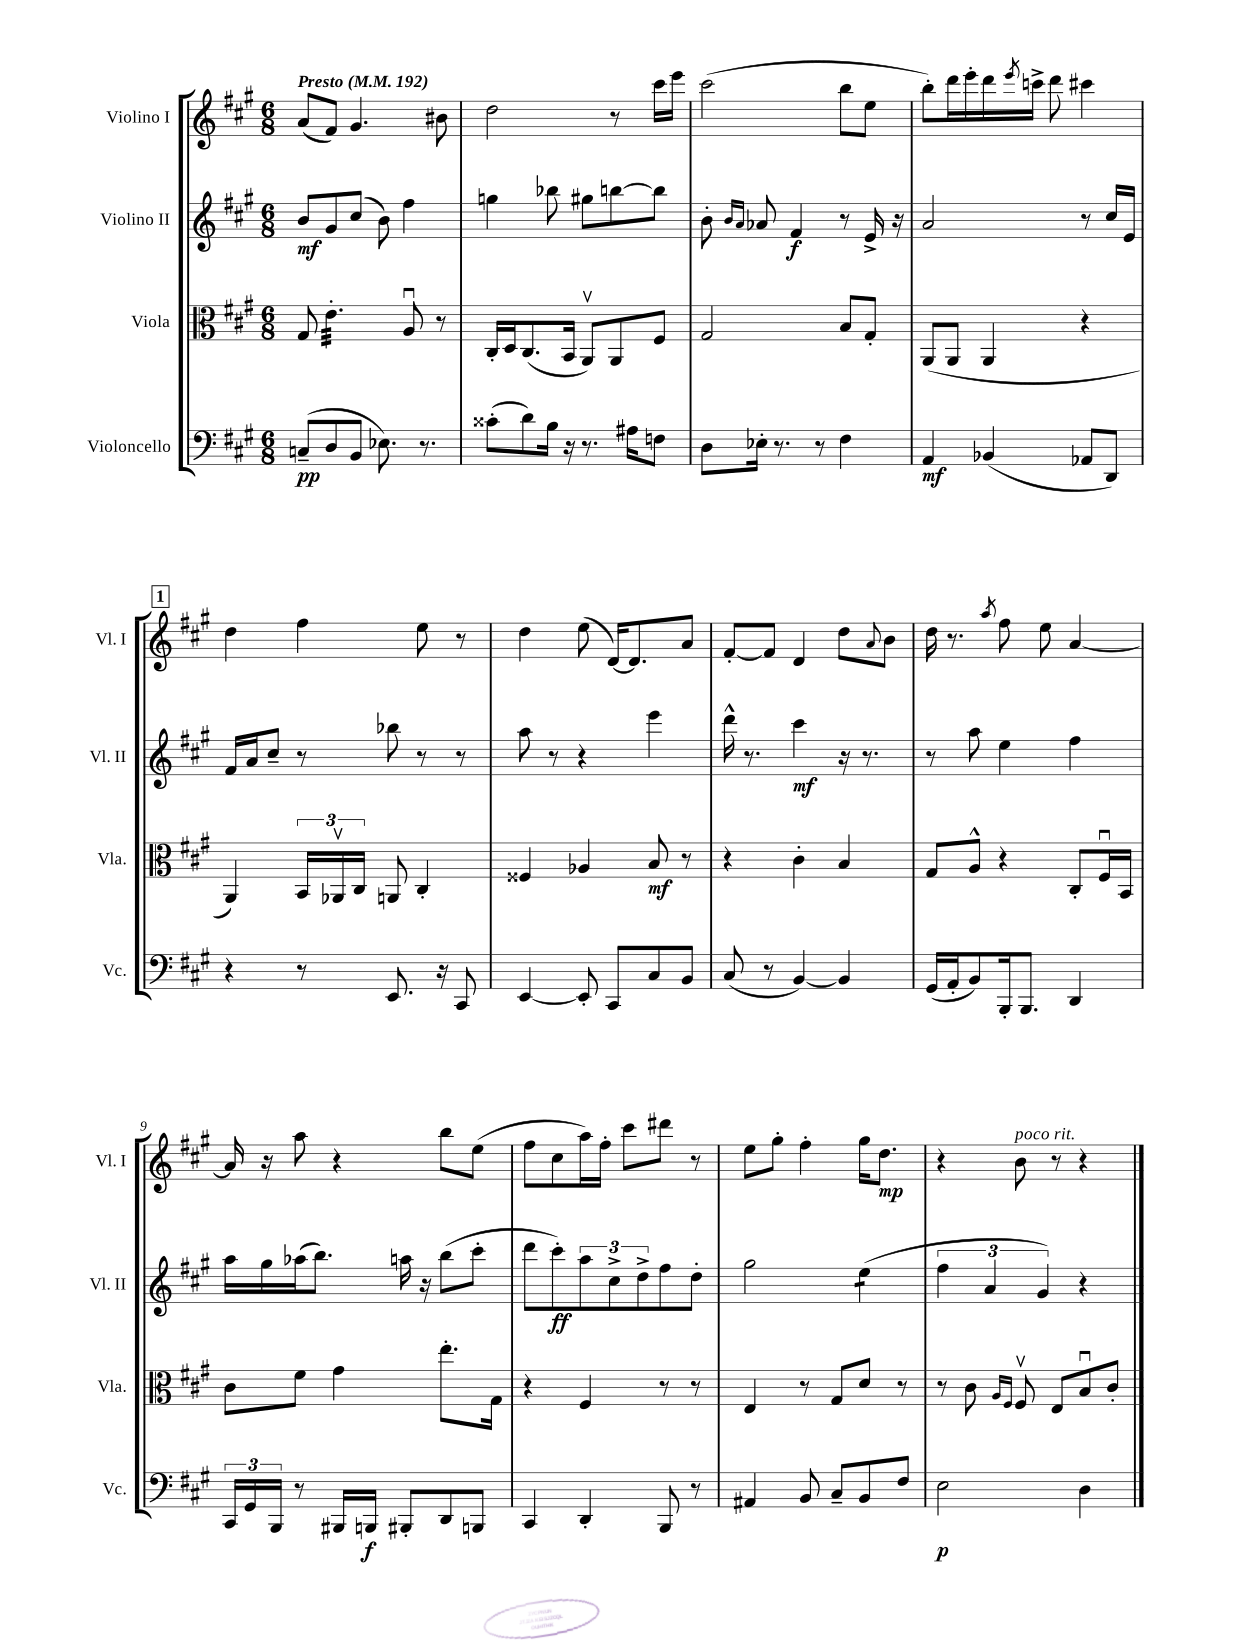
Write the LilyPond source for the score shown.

<<
\new StaffGroup <<
\new Staff = "s0" \with { instrumentName = "Violino I" shortInstrumentName = "Vl. I" } {
    \clef treble \key a \major \numericTimeSignature \time 6/8 \tempo "Presto" 4 = 192
    a'8( fis'8) gis'4. bis'8 |
    d''2 r8 cis'''16 e'''16 |
    cis'''2( b''8 e''8 |
    b''8-.) d'''16 e'''16-. d'''16 \acciaccatura { e'''8 } c'''16-> d'''8 cis'''4 |
    \mark \markup { \box "1" } d''4 fis''4 e''8 r8 |
    d''4 e''8( d'16~) d'8. a'8 |
    fis'8~-. fis'8 d'4 d''8 \appoggiatura { a'8 } b'8 |
    d''16 r8. \acciaccatura { a''8 } fis''8 e''8 a'4~ |
    a'16 r16 a''8 r4 b''8 e''8( |
    fis''8 cis''8 a''16) fis''16-. cis'''8 dis'''8 r8 |
    e''8 gis''8-. fis''4-. gis''16 d''8.\mp |
    r4 b'8^\markup { \italic "poco rit." } r8 r4 \bar "|." |
}
\new Staff = "s1" \with { instrumentName = "Violino II" shortInstrumentName = "Vl. II" } {
    \clef treble \key a \major \numericTimeSignature \time 6/8
    b'8\mf gis'8 cis''8( b'8) fis''4 |
    g''4 bes''8 gis''8 b''8~ b''8 |
    b'8-. \grace { b'16 a'16 } aes'8 fis'4\f r8 e'16-> r16 |
    a'2 r8 cis''16 e'16 |
    \mark \markup { \box "1" } fis'16 a'16 cis''8-- r8 bes''8 r8 r8 |
    a''8 r8 r4 e'''4 |
    d'''16-^ r8. cis'''4\mf r16 r8. |
    r8 a''8 e''4 fis''4 |
    a''16 gis''16 aes''16( b''8.) a''16 r16 b''8( cis'''8-. |
    d'''8 cis'''8-.\ff) \tuplet 3/2 { a''8 cis''8-> d''8-> } fis''8 d''8-. |
    gis''2 e''4:8( |
    \tuplet 3/2 { fis''4 a'4 gis'4) } r4 \bar "|." |
}
\new Staff = "s2" \with { instrumentName = "Viola" shortInstrumentName = "Vla." } {
    \clef alto \key a \major \numericTimeSignature \time 6/8
    gis8 e'4.:32-. a8\downbow r8 |
    cis16-. d16 cis8.( b,16 a,8\upbow) a,8 fis8 |
    gis2 b8 gis8-. |
    a,8( a,8 a,4 r4 |
    \mark \markup { \box "1" } a,4) \tuplet 3/2 { b,16 aes,16\upbow cis16 } a,8 cis4-. |
    fisis4 aes4 b8\mf r8 |
    r4 cis'4-. b4 |
    gis8 a8-^ r4 cis8-. fis16\downbow b,16 |
    cis'8 fis'8 gis'4 e''8.-. gis16 |
    r4 fis4 r8 r8 |
    e4 r8 gis8 d'8 r8 |
    r8 cis'8 \grace { a16 fis16 } fis8\upbow e8 b8\downbow cis'8-. \bar "|." |
}
\new Staff = "s3" \with { instrumentName = "Violoncello" shortInstrumentName = "Vc." } {
    \clef bass \key a \major \numericTimeSignature \time 6/8
    c8--\pp( d8 b,8 ees8.) r8. |
    cisis'8-.( d'8) b16 r16 r8. ais16 f8 |
    d8 ees16-. r8. r8 fis4 |
    a,4\mf bes,4( aes,8 d,8) |
    \mark \markup { \box "1" } r4 r8 e,8. r16 cis,8 |
    e,4~ e,8-. cis,8 cis8 b,8 |
    cis8( r8 b,4~) b,4 |
    gis,16( a,16-. b,8) b,,16-. b,,8. d,4 |
    \tuplet 3/2 { cis,16 gis,16 b,,16 } r8 bis,,16 b,,16\f bis,,8-. d,8 b,,8 |
    cis,4 d,4-. b,,8 r8 |
    ais,4 b,8 cis8-- b,8 fis8 |
    e2\p d4 \bar "|." |
}
>>
>>
